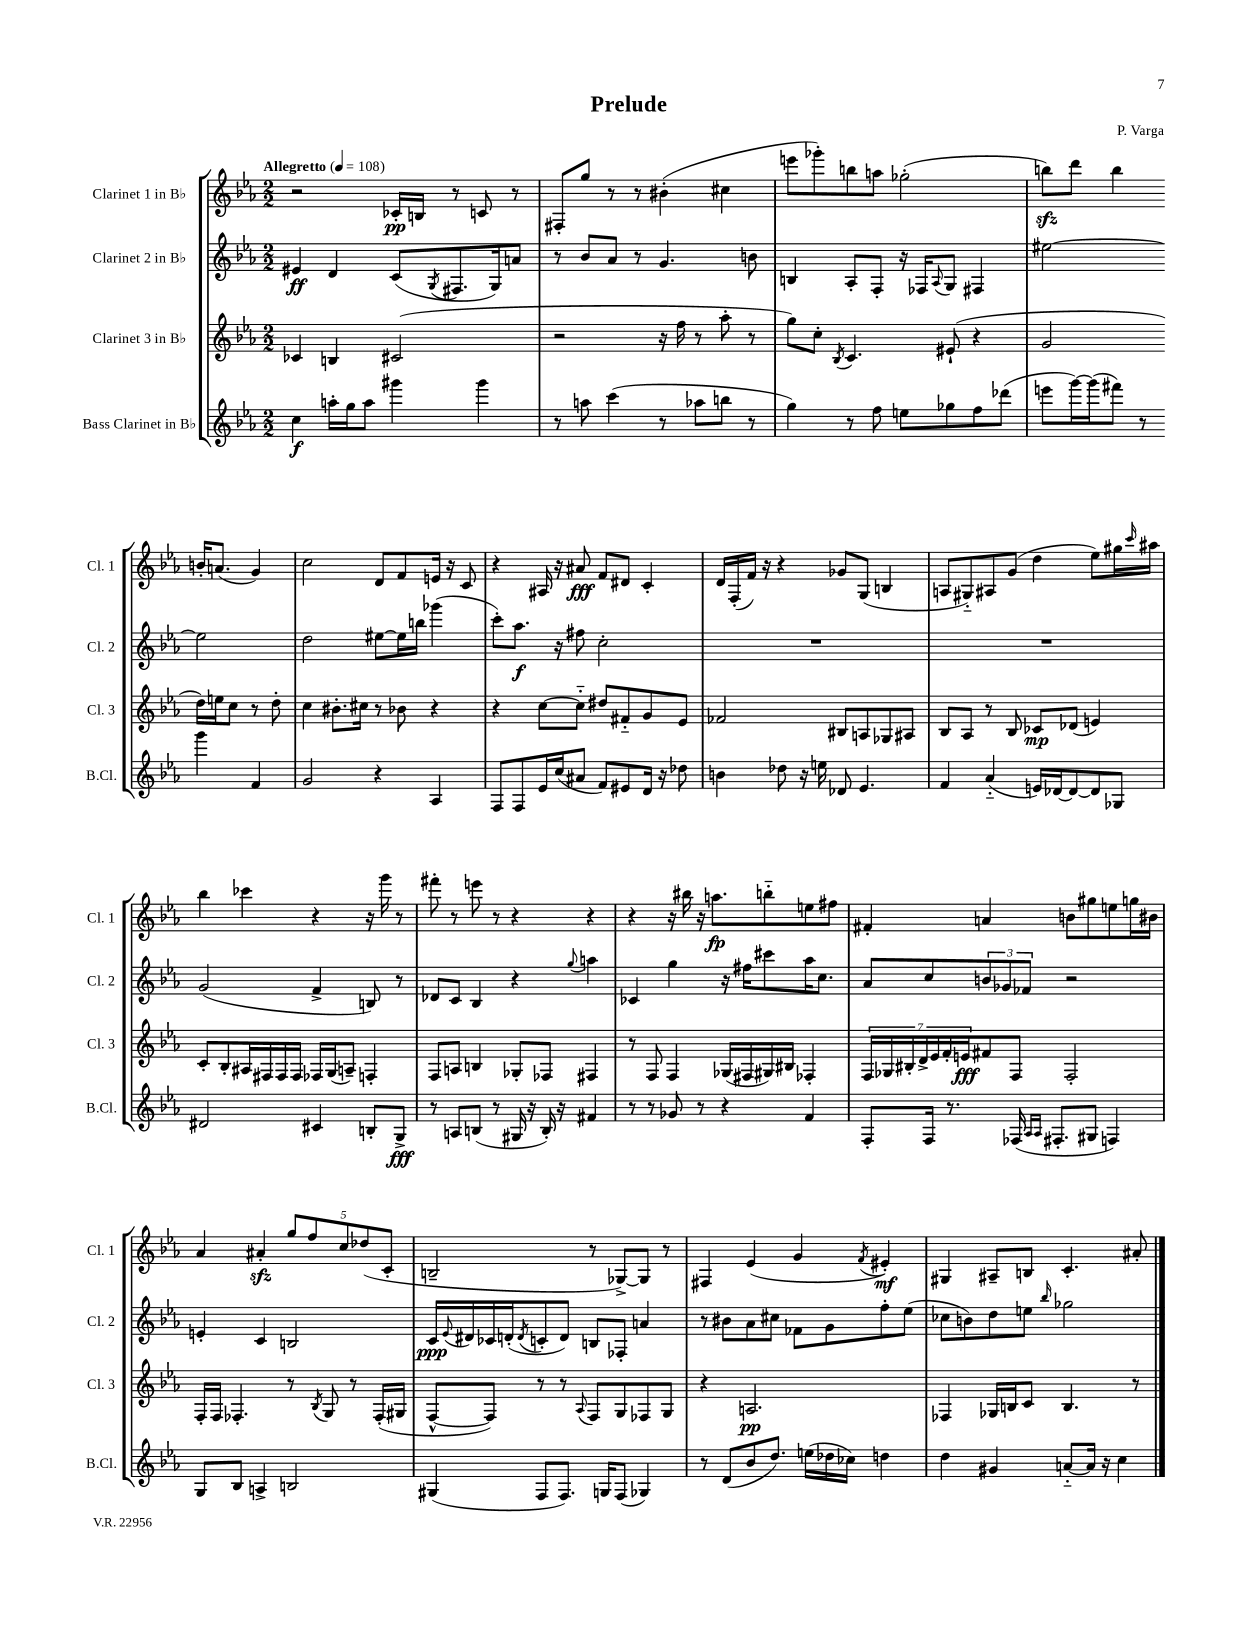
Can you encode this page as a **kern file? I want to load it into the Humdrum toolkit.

**kern	**dynam	**kern	**dynam	**kern	**dynam	**kern	**dynam
*part4	*part4	*part3	*part3	*part2	*part2	*part1	*part1
*staff4	*staff4	*staff3	*staff3	*staff2	*staff2	*staff1	*staff1
*I"Bass Clarinet in B♭	*	*I"Clarinet 3 in B♭	*	*I"Clarinet 2 in B♭	*	*I"Clarinet 1 in B♭	*
*I'B.Cl.	*	*I'Cl. 3	*	*I'Cl. 2	*	*I'Cl. 1	*
*clefG2	*	*clefG2	*	*clefG2	*	*clefG2	*
*k[b-e-a-]	*	*k[b-e-a-]	*	*k[b-e-a-]	*	*k[b-e-a-]	*
*M2/2	*	*M2/2	*	*M2/2	*	*M2/2	*
*MM108	*	*MM108	*	*MM108	*	*MM108	*
=1	=1	=1	=1	=1	=1	=1	=1
!	!	!	!	!	!	!LO:TX:a:B:t=Allegretto	!
4cc\	f	4c-X/	.	4e#X/	ff	2r	.
16aan'\LL	.	4Bn/	.	4d/	.	.	.
16gg\J	.	.	.	.	.	.	.
8aa\J	.	.	.	.	.	.	.
4ggg#X\	.	(2c#X/	.	(8c/L	.	16c-X'/LL	pp
.	.	.	.	.	.	16Bn/JJ	.
.	.	.	.	8qG/	.	.	.
.	.	.	.	8.F#X/	.	8r	.
4ggg#\	.	.	.	.	.	8cn/	.
.	.	.	.	16G/k)	.	.	.
.	.	.	.	8an/J	.	8r	.
=2	=2	=2	=2	=2	=2	=2	=2
8r	.	2r	.	8r	.	8F#X'/L	.
8aan\	.	.	.	8b-/L	.	8gg/J	.
(4ccc\	.	.	.	8a-/J	.	8r	.
.	.	.	.	8r	.	8r	.
8r	.	16r	.	4.g/	.	(4b#X'\	.
.	.	16ff\	.	.	.	.	.
8aa-X\L	.	8r	.	.	.	.	.
8bbn\J	.	8aa-'\	.	.	.	4cc#X\	.
8r	.	8r	.	8bn\	.	.	.
=3	=3	=3	=3	=3	=3	=3	=3
4gg\)	.	8gg\L)	.	4Bn/	.	8eeen\L	.
.	.	8cc'\J	.	.	.	8ggg-X'\)	.
.	.	8qB-/	.	.	.	.	.
8r	.	4.c/	.	8A-'/L	.	8bbn\	.
8ff\	.	.	.	8F'/J	.	8aan\J	.
8een\L	.	.	.	16r	.	(2gg-X'\	.
.	.	.	.	16F-X/KL	.	.	.
.	.	.	.	8qqA-/	.	.	.
8gg-X\	.	(8e#X`/	.	8G/J	.	.	.
8ff\	.	4r	.	4F#X/	.	.	.
(8ddd-X\J	.	.	.	.	.	.	.
=4	=4	=4	=4	=4	=4	=4	=4
8eeen\L	.	2g/	.	[2ee#X\	.	8bbnzz\L)	.
[16ggg\L)	.	.	.	.	.	8ddd\J	.
(16ggg\J]	.	.	.	.	.	.	.
8fff#X\J)	.	.	.	.	.	4bb\	.
8r	.	.	.	.	.	.	.
4ggg\	.	16dd\LL)	.	2ee#\]	.	16bn'/KL	.
.	.	16een\J	.	.	.	(8.an/J	.
.	.	8cc\J	.	.	.	.	.
4f/	.	8r	.	.	.	4g/)	.
.	.	8dd'\	.	.	.	.	.
!!LO:LB:g=z
=5	=5	=5	=5	=5	=5	=5	=5
2g/	.	4cc\	.	2dd\	.	2cc\	.
.	.	8.b#X'\L	.	.	.	.	.
.	.	16cc#X\Jk	.	.	.	.	.
4r	.	8r	.	[8ee#X\L	.	8d/L	.
.	.	8b-X\	.	16ee#\L]	.	8f/	.
.	.	.	.	16bbn\JJ	.	.	.
4A-/	.	4r	.	(4ggg-X\	.	16en/Jk	.
.	.	.	.	.	.	16r	.
.	.	.	.	.	.	8c/	.
=6	=6	=6	=6	=6	=6	=6	=6
8F/L	.	4r	.	8ccc'\L)	.	4r	.
8F/	.	.	.	8.aa-\J	f	.	.
16e-/L	.	[8cc\L	.	.	.	16A#X/	.
(16cc/J	.	.	.	16r	.	16r	.
8a#X/J	.	8cc\J]	.	8ff#X\	.	8a#X/	fff
8f/L)	.	8dd#X/L	.	2cc'\	.	8f/L	.
8e#X/	.	8f#X/	.	.	.	8d#X/J	.
16d/Jk	.	8g/	.	.	.	4c'/	.
16r	.	.	.	.	.	.	.
8dd-X\	.	8e-/J	.	.	.	.	.
=7	=7	=7	=7	=7	=7	=7	=7
4bn\	.	2f-X/	.	1r	.	16d/LL	.
.	.	.	.	.	.	(16F'/	.
.	.	.	.	.	.	16f/JJ)	.
.	.	.	.	.	.	16r	.
8dd-X\	.	.	.	.	.	4r	.
16r	.	.	.	.	.	.	.
16een\	.	.	.	.	.	.	.
8d-X/	.	8B#X/L	.	.	.	8g-X/L	.
4.e-/	.	8An/	.	.	.	(8G/J	.
.	.	8G-X/	.	.	.	4Bn/	.
.	.	8A#X/J	.	.	.	.	.
=8	=8	=8	=8	=8	=8	=8	=8
4f/	.	8B-/L	.	1r	.	8An/L	.
.	.	8A-/J	.	.	.	8G#X/)	.
(4a-/	.	8r	.	.	.	8A#X/	.
.	.	8B-/	.	.	.	(8g/J	.
16en/LL)	.	8c-X/L	mp	.	.	4dd\	.
[16d-X/J	.	.	.	.	.	.	.
8d-/_	.	(8d-X/J	.	.	.	.	.
8d-/]	.	4en/)	.	.	.	8ee-\L)	.
8G-X/J	.	.	.	.	.	16gg#X\L	.
.	.	.	.	.	.	16qqccc/	.
.	.	.	.	.	.	16aa#X\JJ	.
!!LO:LB:g=z
=9	=9	=9	=9	=9	=9	=9	=9
2d#X/	.	8c'/L	.	(2g/	.	4bb-\	.
.	.	8B-'/	.	.	.	.	.
.	.	16A#X/L	.	.	.	4ccc-X\	.
.	.	16F#X/	.	.	.	.	.
.	.	16F#/	.	.	.	.	.
.	.	16F#/JJ	.	.	.	.	.
4c#X/	.	16F-X/LL	.	4f^/	.	4r	.
.	.	(16G/J	.	.	.	.	.
.	.	8An~/J)	.	.	.	.	.
8Bn'/L	.	4Fn'/	.	8Bn/)	.	16r	.
.	.	.	.	.	.	16ggg\	.
8G^/J	fff	.	.	8r	.	8r	.
=10	=10	=10	=10	=10	=10	=10	=10
8r	.	8F/L	.	8d-X/L	.	8fff#X'\	.
8An/L	.	8An/J	.	8c/J	.	8r	.
(8Bn/J	.	4Bn/	.	4B-/	.	8eeen\	.
8r	.	.	.	.	.	8r	.
16G#X/	.	8G-X'/L	.	4r	.	4r	.
16r	.	.	.	.	.	.	.
16B'/)	.	8F-X/J	.	.	.	.	.
16r	.	.	.	.	.	.	.
.	.	.	.	8qqgg/	.	.	.
4f#X/	.	4F#X/	.	4aan\	.	4r	.
=11	=11	=11	=11	=11	=11	=11	=11
8r	.	8r	.	4c-X/	.	4r	.
8r	.	8F/	.	.	.	.	.
8g-X/	.	4F/	.	4gg\	.	16r	.
.	.	.	.	.	.	16bb#X\	.
8r	.	.	.	.	.	16r	.
.	.	.	.	.	.	8.aan\L	fp
4r	.	(16G-X/LL	.	16r	.	.	.
.	.	16F#X/	.	16ff#X\KL	.	.	.
.	.	16G#X/)	.	8ccc#X\	.	8bbn\	.
.	.	16B#X/JJ	.	.	.	.	.
4f/	.	4F-X'/	.	16aa-\K	.	8een\	.
.	.	.	.	8.cc\J	.	.	.
.	.	.	.	.	.	8ff#X\J	.
=12	=12	=12	=12	=12	=12	=12	=12
8F'/L	.	28F/LL	.	8a-/L	.	4f#X'/	.
.	.	28G-X/	.	.	.	.	.
.	.	28B#X'/	.	.	.	.	.
.	.	28d^/	.	.	.	.	.
16F/Jk	.	.	.	8cc/	.	.	.
.	.	28e-/	.	.	.	.	.
.	.	28f'/	.	.	.	.	.
8.r	.	.	.	.	.	.	.
.	.	28en/J	fff	.	.	.	.
.	.	8f#X/	.	12bn/	.	4an/	.
.	.	.	.	12g-X/	.	.	.
(16F-X/	.	8F/J	.	.	.	.	.
.	.	.	.	12f-X/J	.	.	.
16qqA-/LL	.	.	.	.	.	.	.
16qqA-/JJ	.	.	.	.	.	.	.
8.F#X'/L	.	.	.	.	.	.	.
.	.	2F'/	.	2r	.	8bn\L	.
8G#X/J	.	.	.	.	.	8gg#X\	.
4Fn/)	.	.	.	.	.	8een\	.
.	.	.	.	.	.	16ggn\L	.
.	.	.	.	.	.	16b#X\JJ	.
!!LO:LB:g=z
=13	=13	=13	=13	=13	=13	=13	=13
8G/L	.	16F'/LL	.	4en'/	.	4a-/	.
.	.	16F/JJ	.	.	.	.	.
8B-/J	.	4.F-X'/	.	.	.	.	.
4An^/	.	.	.	4c/	.	4a#Xzz'/	.
2Bn/	.	8r	.	2Bn/	.	10gg/L	.
.	.	.	.	.	.	10ff/	.
.	.	8qB-/	.	.	.	.	.
.	.	8G/	.	.	.	.	.
.	.	.	.	.	.	10cc/	.
.	.	8r	.	.	.	.	.
.	.	.	.	.	.	(10dd-X/	.
.	.	(16F-'/LL	.	.	.	.	.
.	.	.	.	.	.	10c'/J	.
.	.	16G#X/JJ	.	.	.	.	.
=14	=14	=14	=14	=14	=14	=14	=14
(4G#X/	.	[8F^^/L	.	16c/LL	ppp	2Bn~/	.
.	.	.	.	8qqe-/	.	.	.
.	.	.	.	16d#X/	.	.	.
.	.	8F/J])	.	16c-X/	.	.	.
.	.	.	.	(16dn'/J	.	.	.
.	.	.	.	8qd/	.	.	.
8F/L	.	8r	.	8cn'/	.	.	.
8.F/J)	.	8r	.	8d/J)	.	.	.
.	.	8qqA-/	.	.	.	.	.
.	.	8F/L	.	8Bn/L	.	8r	.
16Gn/KL	.	.	.	.	.	.	.
(8F/J	.	8G/	.	8F-X'/J	.	[8G-X^/L)	.
4G-X/)	.	8F-X/	.	4an/	.	8G-/J]	.
.	.	8G/J	.	.	.	8r	.
=15	=15	=15	=15	=15	=15	=15	=15
8r	.	4r	.	8r	.	4F#X/	.
(8d/L	.	.	.	8b#X\L	.	.	.
8b-/	.	2.An/	pp	8a-\	.	(4e-/	.
8.dd/J)	.	.	.	8cc#X\J	.	.	.
.	.	.	.	8f-X\L	.	4g/	.
(16een\LL	.	.	.	.	.	.	.
16dd-X\	.	.	.	8g\	.	.	.
16cc-X\JJ)	.	.	.	.	.	.	.
.	.	.	.	.	.	8qf/	.
4ddn\	.	.	.	8ff'\	.	4e#X'/)	mf
.	.	.	.	(8ee-\J	.	.	.
=16	=16	=16	=16	=16	=16	=16	=16
4dd\	.	4F-X/	.	8cc-X\L	.	4G#X/	.
.	.	.	.	8bn\)	.	.	.
4g#X/	.	16G-X/LL	.	8dd\	.	8A#X~/L	.
.	.	16Bn/J	.	.	.	.	.
.	.	8c/J	.	8een\J	.	8Bn/J	.
.	.	.	.	16qqbb-/	.	.	.
[8an/L	.	4.B/	.	2gg-X\	.	4.c'/	.
16a/Jk]	.	.	.	.	.	.	.
16r	.	.	.	.	.	.	.
4cc\	.	.	.	.	.	.	.
.	.	8r	.	.	.	8a#X'/	.
==	==	==	==	==	==	==	==
*-	*-	*-	*-	*-	*-	*-	*-
